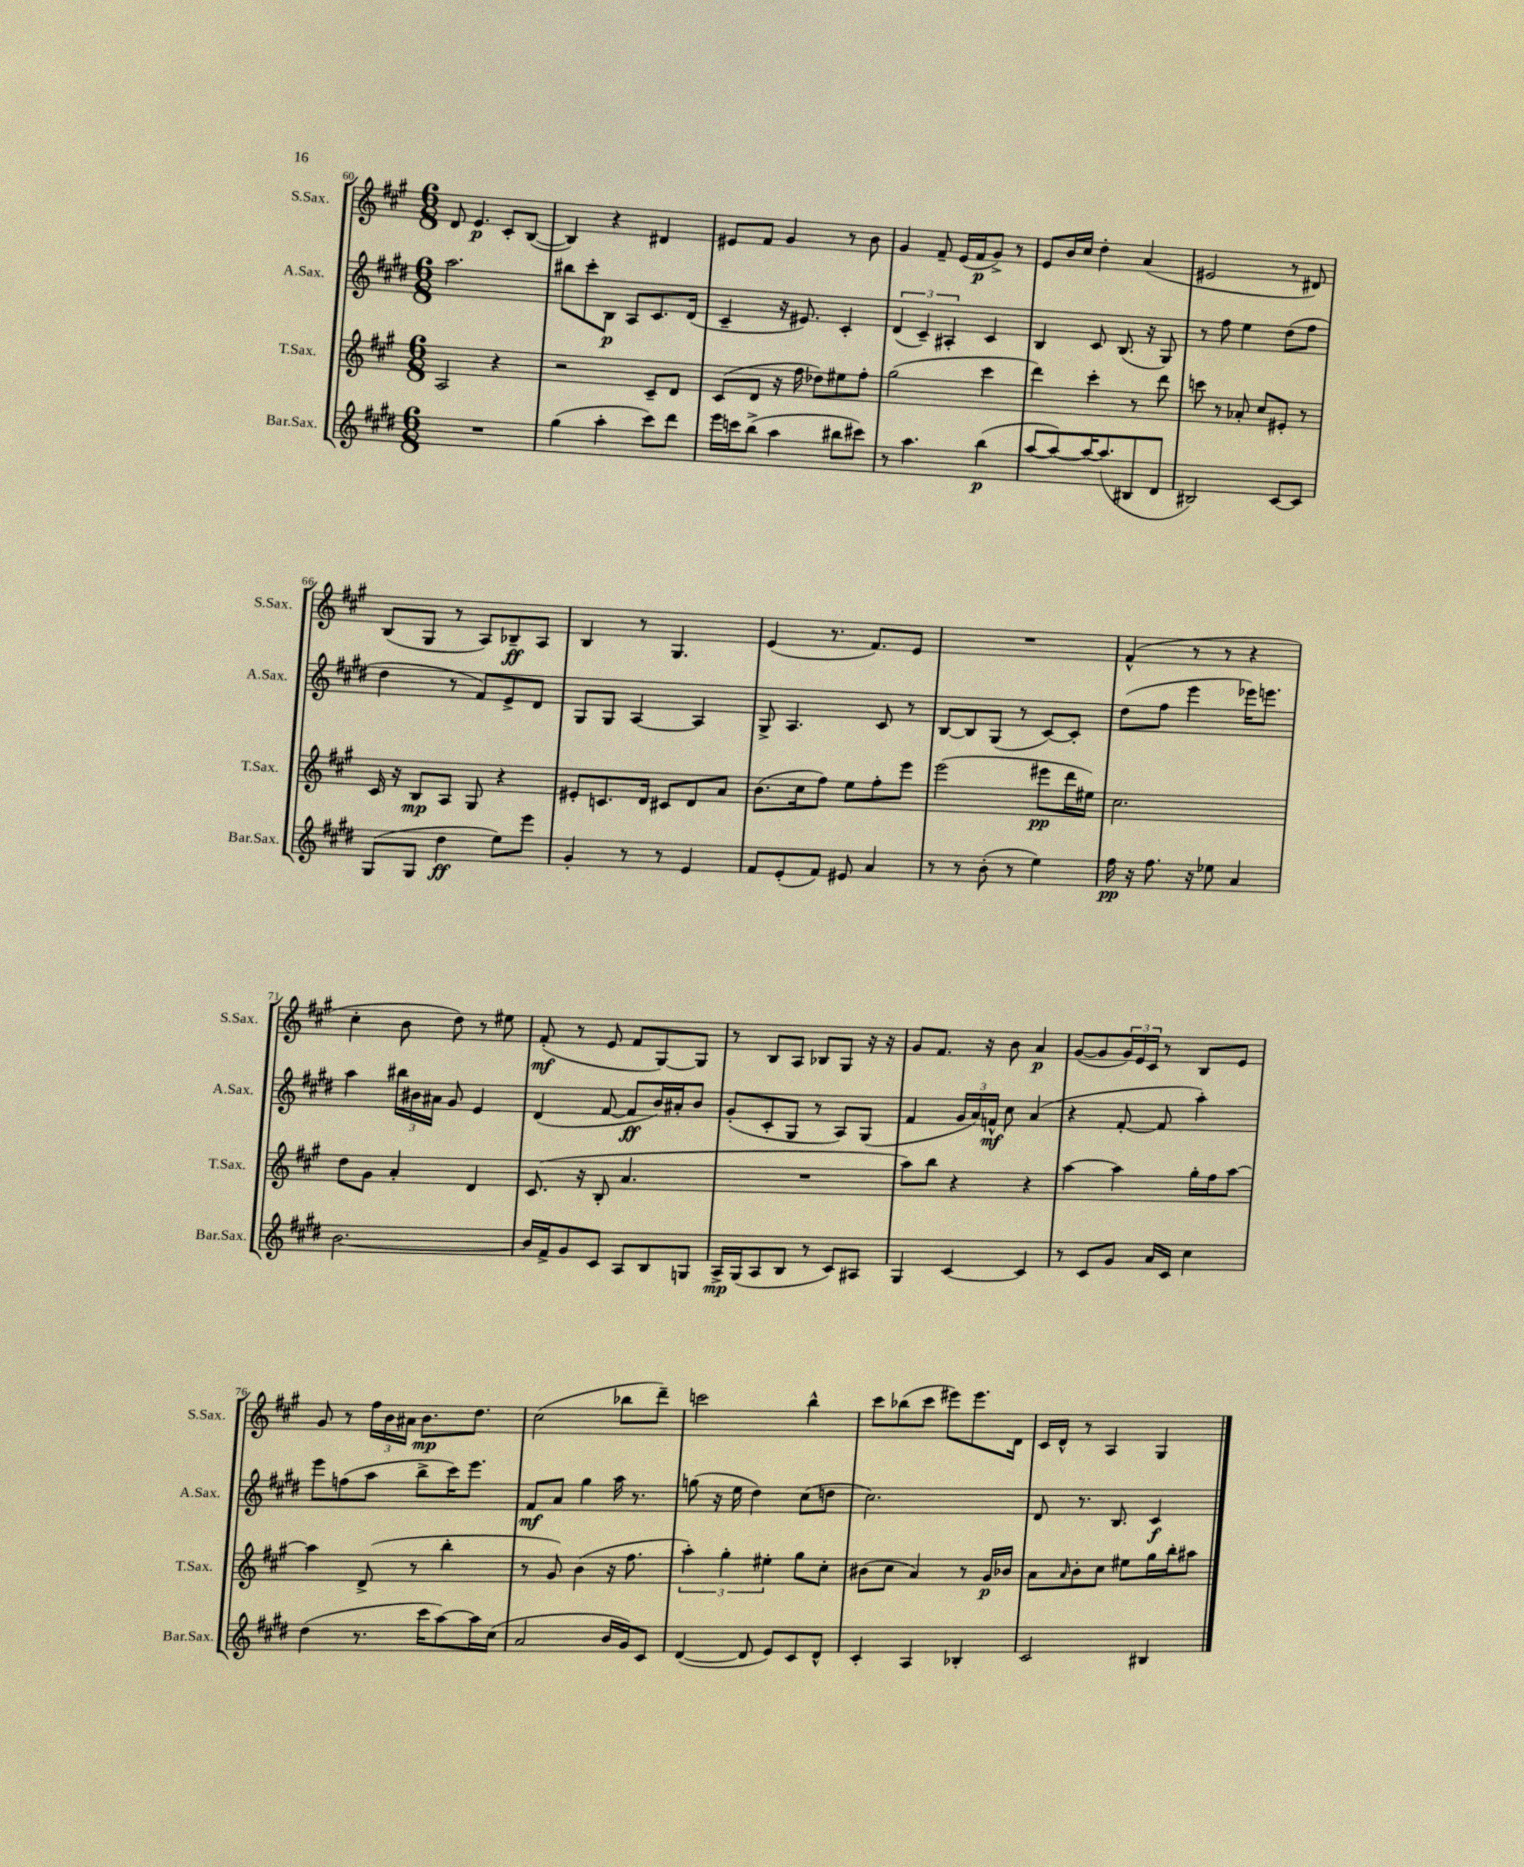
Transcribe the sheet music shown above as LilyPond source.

<<
\new StaffGroup <<
\new Staff = "s0" \with { instrumentName = "S.Sax." shortInstrumentName = "S.Sax." } {
    \clef treble \key a \major \numericTimeSignature \time 6/8
    d'8 e'4.\p cis'8-. b8~( |
    b4) r4 dis'4 |
    eis'8 fis'8 gis'4 r8 b'8 |
    gis'4 fis'8-- e'16( fis'16\p gis'8->) r8 |
    e'8 b'16 cis''16 d''4-. a'4( |
    eis'2 r8 dis'8) |
    b8( gis8 r8 a8) bes8--\ff a8 |
    b4 r8 gis4. |
    e'4( r8. fis'8.) e'8 |
    R2. |
    fis'4-^( r8 r8 r4 |
    cis''4-. b'8 d''8) r8 eis''8 |
    fis'8-.\mf( r8 e'8 fis'8 gis8~) gis8 |
    r8 b8 a8 bes8 gis8 r16 r16 |
    gis'8 fis'8. r16 b'8 a'4\p |
    gis'8~( gis'8 \tuplet 3/2 { gis'16) e'16 cis'16 } r8 b8 e'8 |
    gis'8 r8 \tuplet 3/2 { fis''16 b'16 ais'16 } b'8.\mp d''8. |
    cis''2( bes''8 d'''8--) |
    c'''2 b''4-^ |
    cis'''8 bes''8( cis'''8 eis'''8) eis'''8. d'16 |
    cis'16 d'16-^ r8 a4 gis4 \bar "|." |
}
\new Staff = "s1" \with { instrumentName = "A.Sax." shortInstrumentName = "A.Sax." } {
    \clef treble \key e \major \numericTimeSignature \time 6/8
    a''2. |
    bis''8 cis'''8-. b8\p a8 cis'8. dis'16( |
    cis'4-- r16 eis'8.) cis'4-. |
    \tuplet 3/2 { dis'4( cis'4--) ais4-. } cis'4 |
    b4 cis'8 b8.( r16 gis8) |
    r8 fis''8 e''4 dis''8( fis''8 |
    dis''4 r8 fis'8) e'8-> dis'8 |
    gis8 gis8 a4~ a4 |
    gis8-> a4. cis'8 r8 |
    b8~ b8 gis8( r8 cis'8~) cis'8-. |
    dis''8( fis''8 e'''4 ees'''16) e'''8. |
    a''4 \tuplet 3/2 { bis''16 bis'16 ais'16 } gis'8 e'4 |
    dis'4( fis'8~ fis'8\ff b'16) ais'16-. b'8 |
    gis'8-.( cis'8-. gis8 r8 a8) gis8( |
    fis'4 \tuplet 3/2 { gis'16 a'16) f'16-^\mf } cis''8 a'4( |
    r4 fis'8~-. fis'8 a''4-.) |
    e'''8 f''8( a''8 b''8-> cis'''16) e'''8. |
    fis'8\mf a'8 gis''4 a''16 r8. |
    g''8( r16 e''16 dis''4) cis''8( d''8 |
    cis''2.) |
    dis'8 r8. b8. cis'4\f \bar "|." |
}
\new Staff = "s2" \with { instrumentName = "T.Sax." shortInstrumentName = "T.Sax." } {
    \clef treble \key a \major \numericTimeSignature \time 6/8
    a2 r4 |
    r2 cis'8-- d'8 |
    cis'8( d'8 r16 fis''16 des''8) eis''8 fis''8-. |
    gis''2( cis'''4 |
    d'''4) cis'''4-. r8 d'''8 |
    c'''8 r8 aes'8-. cis''8 eis'8-. r8 |
    cis'16 r16 b8\mp a8 gis8 r4 |
    eis'8-. c'8. d'16 cis'8 d'8 a'8 |
    b'8.( cis''16 fis''8) e''8 fis''8-. e'''8 |
    e'''2( eis'''8\pp d'''16 eis''16) |
    cis''2. |
    d''8 gis'8 a'4-. d'4 |
    cis'8.( r16 b8-. a'4. |
    R2. |
    a''8) b''8 r4 r4 |
    a''4~ a''4 gis''16-. fis''16 a''8~ |
    a''4 d'8->( r8 b''4-. |
    r8 gis'8) b'4( r16 fis''8. |
    \tuplet 3/2 { a''4-.) gis''4-. eis''4-. } gis''8 cis''8-. |
    bis'8( cis''8 a'4) r8 gis'16\p bes'16 |
    a'8 \grace { a'16 } b'8-. cis''8 eis''8 gis''16 b''16-. ais''8 \bar "|." |
}
\new Staff = "s3" \with { instrumentName = "Bar.Sax." shortInstrumentName = "Bar.Sax." } {
    \clef treble \key e \major \numericTimeSignature \time 6/8
    R2. |
    gis''4( a''4-. cis'''8) dis'''8 |
    e'''16 c'''16 b''8->( a''4 bis''8 cis'''8) |
    r8 a''4. b''4\p( |
    a''8~ a''8~) a''16~ a''8.( bis8 dis'8 |
    bis2) cis'8~ cis'8 |
    gis8( gis8 dis''4\ff e''8) e'''8 |
    gis'4-. r8 r8 e'4 |
    fis'8 e'8-.( fis'8) eis'8 a'4 |
    r8 r8 b'8-.( r8 e''4) |
    fis''16\pp r16 fis''8. r16 ees''8 a'4 |
    b'2.~ |
    b'16 fis'16-> gis'8 cis'8 a8 b8 g8 |
    a16->\mp gis16( a8 b8 r8 cis'8) ais8 |
    gis4 cis'4~ cis'4 |
    r8 cis'8 gis'8 a'16 cis'16 cis''4 |
    dis''4( r8. cis'''16 a''8~) a''16 cis''16( |
    a'2 b'16 gis'16) cis'8 |
    dis'4~( dis'8 e'8) cis'8 dis'8-^ |
    cis'4-. a4 bes4-. |
    cis'2 bis4 \bar "|." |
}
>>
>>
\layout { \context { \Score currentBarNumber = #60 } }
